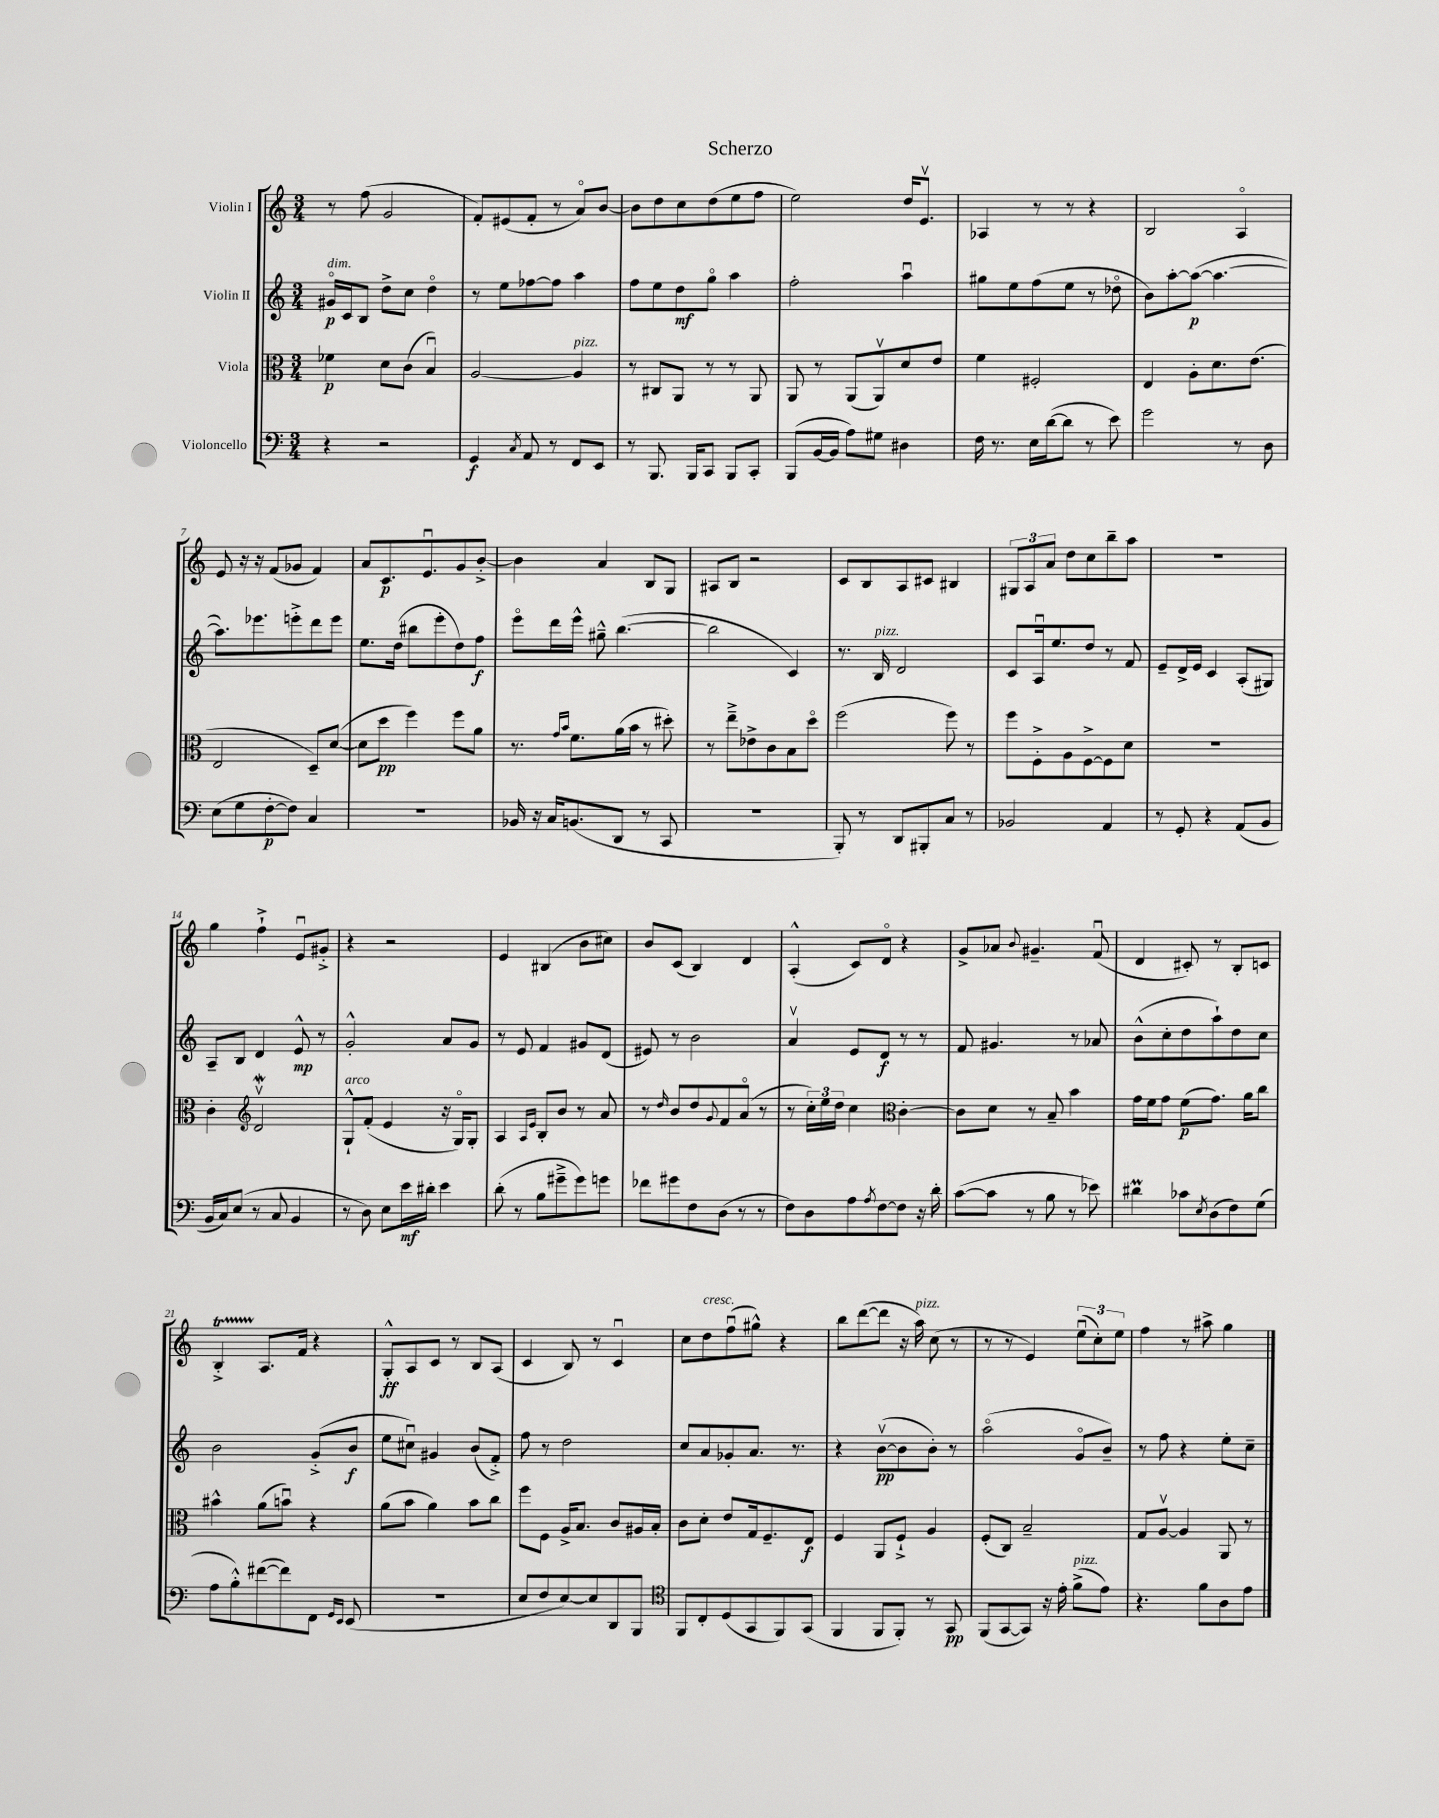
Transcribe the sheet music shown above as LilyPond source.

\header { title = "Scherzo" }
<<
\new StaffGroup <<
\new Staff = "s0" \with { instrumentName = "Violin I" } {
    \clef treble \key c \major \numericTimeSignature \time 3/4
    r8 f''8( g'2 |
    f'8-.) eis'8( f'8-. r8 a'8\flageolet) b'8~ |
    b'8 d''8 c''8 d''8( e''8 f''8 |
    e''2) d''16 e'8.\upbow |
    aes4 r8 r8 r4 |
    b2 a4\flageolet |
    e'8 r16 r16 f'8( ges'8 f'4) |
    a'8 c'8.\p e'8.\downbow g'8 b'8~-.-> |
    b'4 a'4 b8 g8 |
    ais8 b8 r2 |
    c'8 b8 a8 cis'8 bis4 |
    \tuplet 3/2 { gis8 a8 a'8 } d''8 c''8 b''8-- a''8 |
    R2. |
    g''4 f''4-!-> e'8\downbow gis'8-.-> |
    r4 r2 |
    e'4 bis4( b'8 cis''8) |
    b'8 c'8( b4) d'4 |
    a4-.-^( c'8) d'8\flageolet r4 |
    g'8-> aes'8 \appoggiatura { b'8 } gis'4.-- f'8\downbow( |
    d'4 cis'8-.) r8 b8-. c'8 |
    b4-.->\startTrillSpan a8.\stopTrillSpan f'16 r4 |
    g8-.-^\ff a8 c'8 r8 b8 a8( |
    c'4 b8) r8 c'4\downbow |
    c''8 d''8^\markup { \italic "cresc." } f''8\downbow( gis''8-^) r4 |
    b''8 d'''8~( d'''8 r16 a''16^\markup { \italic "pizz." }) c''8( r8 |
    r8 r8 e'4) \tuplet 3/2 { e''8\downbow( c''8-.) e''8 } |
    f''4 r8 ais''8-> g''4 \bar "|." |
}
\new Staff = "s1" \with { instrumentName = "Violin II" } {
    \clef treble \key c \major \numericTimeSignature \time 3/4
    gis'16\flageolet\p^\markup { \italic "dim." } c'16 b8 d''8-> c''8 d''4\flageolet |
    r8 e''8 fes''8~ fes''8 a''4 |
    f''8 e''8 d''8\mf g''8\flageolet a''4 |
    f''2-. a''4\downbow |
    gis''8 e''8 f''8( e''8 r8 des''8\flageolet |
    b'8) a''8~-. a''8~\p( a''4.~ |
    a''8.) ees'''8. e'''8-.-> d'''8 e'''8 |
    e''8. d''16( bis''8 e'''8-. d''8) f''8\f |
    e'''8\flageolet d'''16 e'''16-^ gis''8---^ b''4.~( |
    b''2 c'4) |
    r8. b16^\markup { \italic "pizz." } d'2 |
    c'8 a16\downbow e''8. d''8 r8 f'8 |
    e'8-- d'16-> e'16 c'4 a8-.( gis8) |
    a8-- b8 d'4 e'8-^\mp r8 |
    g'2-.-^ a'8 g'8 |
    r8 e'8 f'4 gis'8 d'8( |
    eis'8) r8 b'2 |
    a'4\upbow e'8 d'8\f r8 r8 |
    f'8 gis'4. r8 aes'8 |
    b'8-^( c''8-. d''8 a''8-!) d''8 c''8 |
    b'2 g'8-.->( b'8\f |
    e''8 cis''8\downbow) gis'4 b'8( f'8-.->) |
    f''8 r8 d''2 |
    c''8 a'8 ges'8-. a'8. r8. |
    r4 b'8~\upbow\pp( b'8 b'8-.) r8 |
    a''2\flageolet( g'8\flageolet b'8--) |
    r8 f''8 r4 e''8-. c''8-- \bar "|." |
}
\new Staff = "s2" \with { instrumentName = "Viola" } {
    \clef alto \key c \major \numericTimeSignature \time 3/4
    fes'4\p d'8 c'8( b4\downbow) |
    a2~ a4^\markup { \italic "pizz." } |
    r8 cis8 a,8 r8 r8 a,8 |
    a,8 r8 a,8( a,8\upbow) d'8 e'8 |
    f'4 fis2-. |
    e4 a8-. d'8. e'8.( |
    e2 d8--) d'8~( |
    d'8 d''8\pp f''4) f''8 a'8 |
    r8. \grace { g'16 b'16 } f'8. a'16( b'16 r8 dis''8-.) |
    r8 e''8---> ees'8-> c'8 b8 d''8\flageolet |
    f''2( f''8) r8 |
    f''8 f8-.-> a8 f8~-> f8 d'8 |
    R2. |
    c'4-. \clef treble d'2\upbow\mordent |
    g8-!-^^\markup { \italic "arco" } f'8-.( e'4 r16 g16\flageolet) g8-. |
    a4 \grace { a16 e'16 } b8-. b'8 r8 a'8 |
    r8 \grace { d''16 } b'8 d''8 \appoggiatura { g'8 } f'8 a'8\flageolet( r8 |
    r8 \tuplet 3/2 { c''16-.) e''16 d''16 } c''4 \clef alto c'4~-. |
    c'8 d'8 r8 b8-- b'4 |
    g'16 f'16 g'8 f'8\p( g'8.) a'16 c''8 |
    bis'4-^ a'8( b'8\downbow) r4 |
    a'8( b'8 a'4) b'8 c''8 |
    f''8 f8 a16-> b8. c'8 ais16 b16-. |
    c'8 d'8-. e'8 g16 f8.-- e8\f |
    f4 a,8 f8-!-> a4 |
    f8-.( c8) b2-- |
    g8 a8~\upbow a4 a,8 r8 \bar "|." |
}
\new Staff = "s3" \with { instrumentName = "Violoncello" } {
    \clef bass \key c \major \numericTimeSignature \time 3/4
    r4 r2 |
    g,4\f \acciaccatura { c8 } a,8 r8 f,8 e,8 |
    r8 b,,8. b,,16 c,8 b,,8 c,8-. |
    b,,8( b,16~ b,16 a8) gis8 dis4 |
    f16 r8. e16 d'16~( d'8 r8 e'8) |
    g'2 r8 d8 |
    e8( g8 f8~-.\p f8) c4 |
    R2. |
    bes,16 r16 c16 b,8.( d,8 r8 c,8 |
    R2. |
    b,,8-.) r8 d,8 bis,,8-. c8 r8 |
    bes,2 a,4 |
    r8 g,8-. r4 a,8( b,8 |
    b,16 c16) e8( r8 c8 b,4 |
    r8 d8) e8 e'16\mf dis'16-. e'4 |
    d'8-.( r8 b8 gis'8---> gis'8) g'8 |
    fes'8 gis'8 f8 d8( r8 r8 |
    f8) d8 a8 \acciaccatura { a8 } f8~ f8 r16 d'16-. |
    c'8~( c'8 r8 b8 r8 ees'8) |
    dis'4\prall ces'8 \acciaccatura { e8 } d8( f8) g8( |
    a8 b8-.-^) fis'8~( fis'8) f,8 \grace { g,16 e,16 } e,8( |
    R2. |
    e8 f8 e8~) e8 d,8 b,,8 |
    \clef tenor f,8 c8-. d8( g,8 f,8) g,8( |
    f,4 f,8 f,8-.) r8 g,8\pp |
    f,8( g,8~ g,8) r16 e'16-. f'8->^\markup { \italic "pizz." }( e'8) |
    r4. f'8 a8 e'8 \bar "|." |
}
>>
>>
